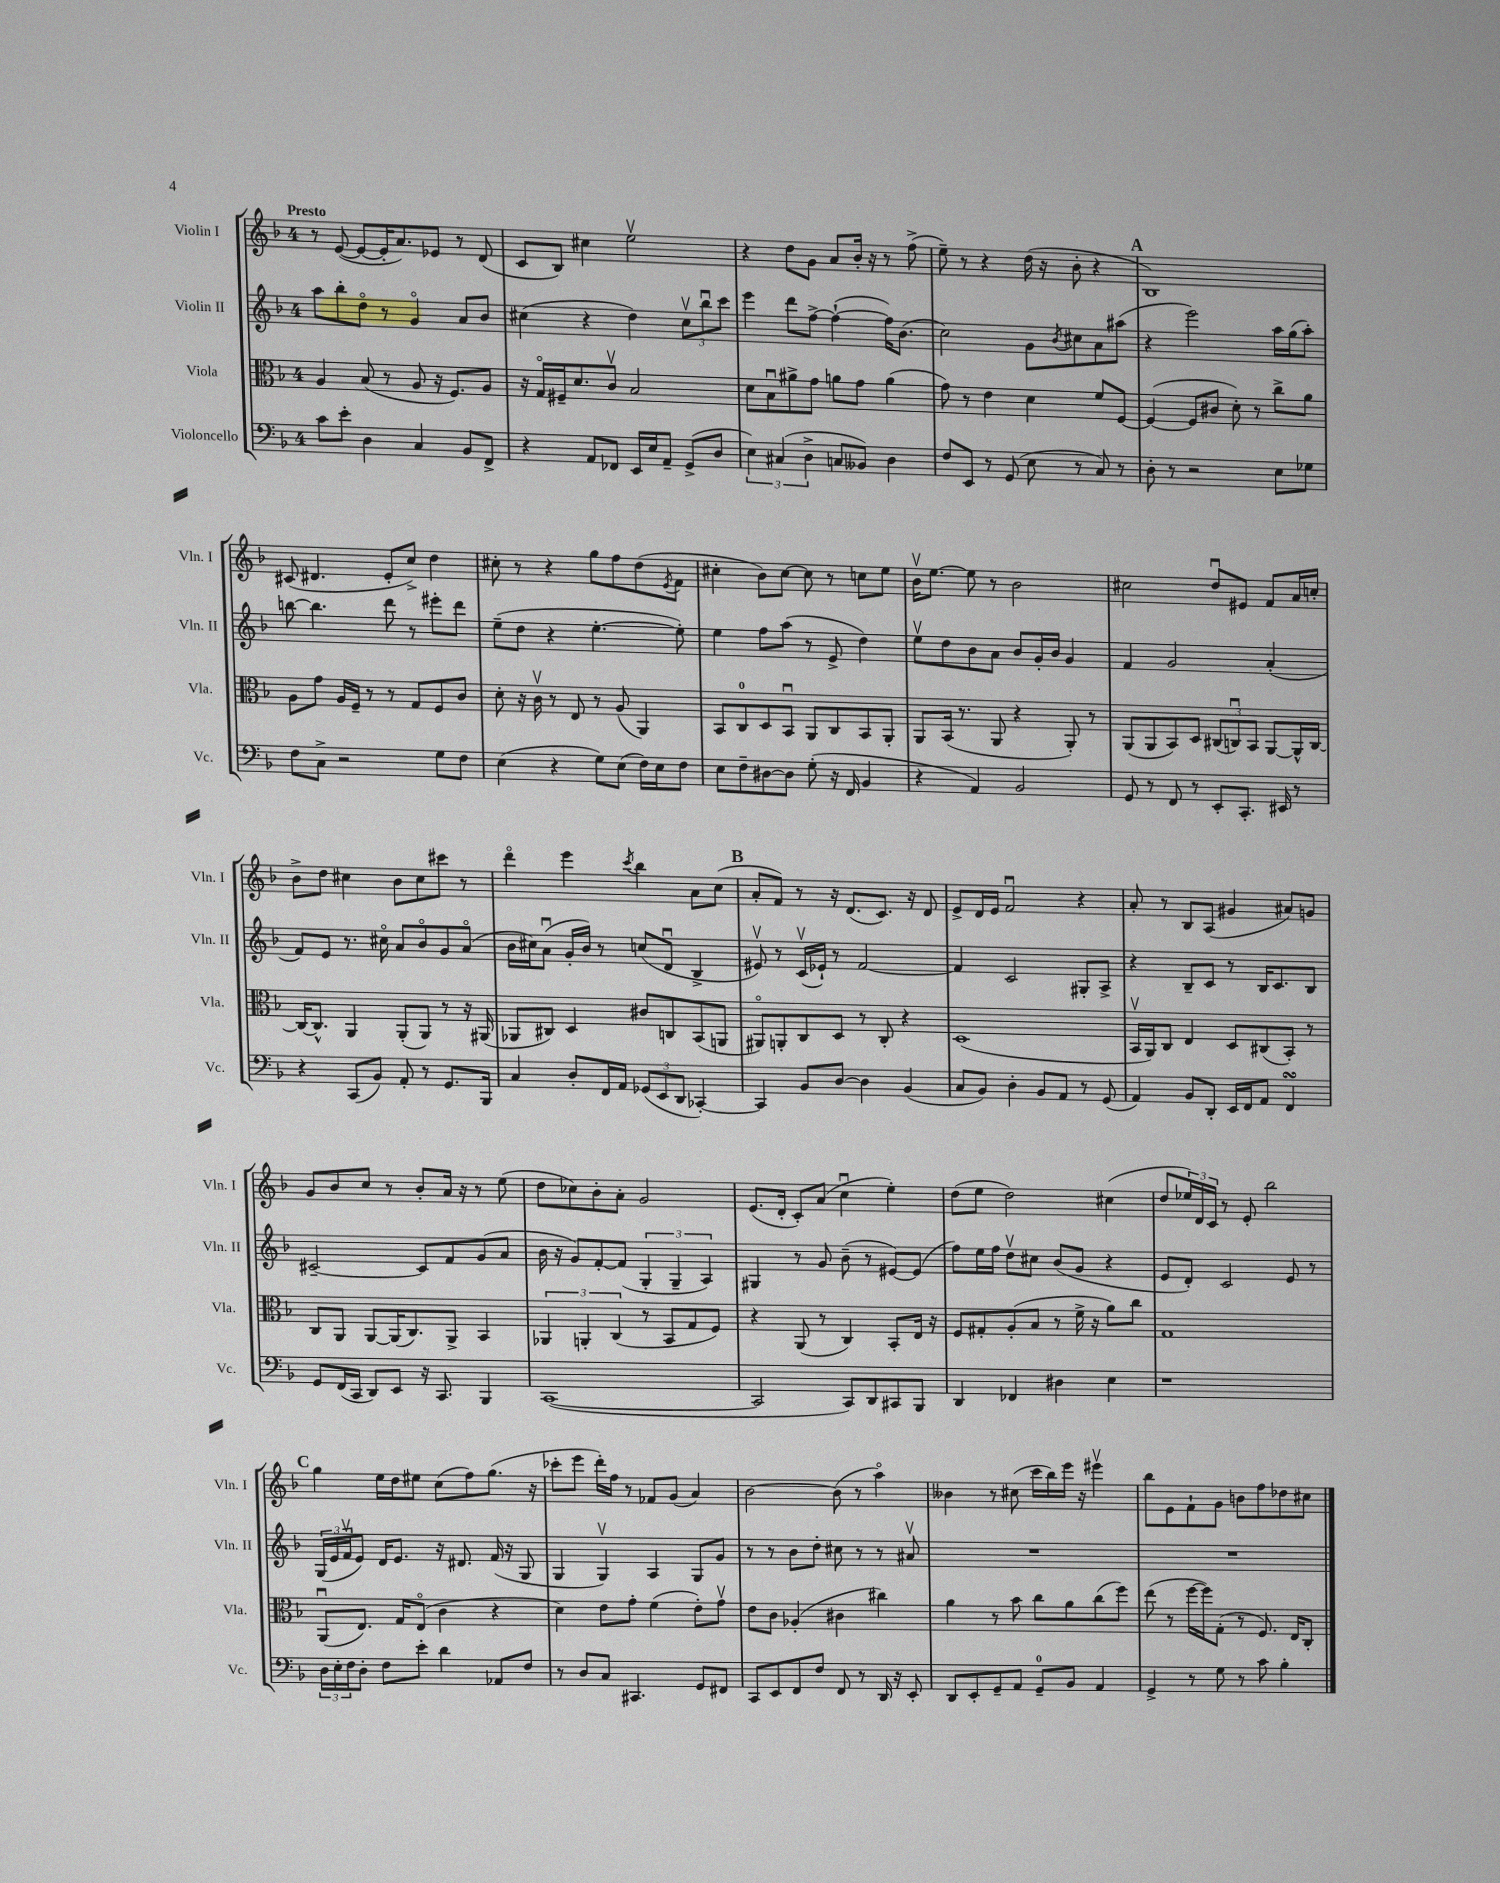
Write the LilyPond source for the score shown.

<<
\new StaffGroup <<
\new Staff = "s0" \with { instrumentName = "Violin I" shortInstrumentName = "Vln. I" } {
    \clef treble \key f \major \once \override Staff.TimeSignature.style = #'single-digit \time 4/4 \tempo "Presto"
    r8 e'8~( e'8~ e'16-. a'8.) ees'8 r8 d'8( |
    c'8 bes8) cis''4 e''2\upbow |
    r4 d''8 g'8 a'8 bes'16-. r16 r8 f''8->( |
    e''8--) r8 r4 d''16( r16 bes'8-. r4 |
    \mark \markup { \bold "A" } bes1) |
    cis'8( dis'4. e'8-. c''8->) d''4 |
    cis''8-. r8 r4 g''8 f''8 d''8( \acciaccatura { e'8 } f'8 |
    cis''4-. bes'8) cis''8~ cis''8 r8 c''8 e''8 |
    bes'16\upbow e''8.~ e''8 r8 bes'2 |
    cis''2 d''8\downbow eis'8 f'8 a'16 c''16-. |
    bes'8-> d''8 cis''4 bes'8 cis''8 cis'''8 r8 |
    d'''4\flageolet e'''4 \acciaccatura { c'''8 } bes''4 a'8 c''8( |
    \mark \markup { \bold "B" } a'8-. f'8) r8 r16 d'8.( c'8.) r16 d'8 |
    e'8-> d'16 e'16 f'2\downbow r4 |
    a'8-. r8 bes8 a8( gis'4 ais'8) g'8 |
    g'8 bes'8 c''8 r8 bes'8-. a'16 r16 r8 e''8( |
    d''8 ces''8) bes'8-. a'8-. g'2 |
    e'8.( d'16-. c'8-.) a'8( c''4\downbow e''4-.) |
    d''8( e''8 d''2) cis''4( |
    d''8 \tuplet 3/2 { ees''16) d'16 c'16 } r8 e'8-. bes''2 |
    \mark \markup { \bold "C" } g''4 e''16 d''16 eis''8 c''8( f''8) g''8.( r16 |
    ces'''8-. e'''8 d'''16-.) f''16 r8 fes'8 g'8( a'4) |
    bes'2~ bes'8( r8 a''4\flageolet) |
    beses'4 r8 cis''8( c'''16 bes''16) e'''16 r16 eis'''4\upbow |
    bes''8 e'8 f'8-! g'8 b'8 f''8 des''8 cis''8 \bar "|." |
}
\new Staff = "s1" \with { instrumentName = "Violin II" shortInstrumentName = "Vln. II" } {
    \clef treble \key f \major \once \override Staff.TimeSignature.style = #'single-digit \time 4/4
    a''8 bes''8-. d''8\flageolet r8 g'4\flageolet a'8 bes'8 |
    cis''4( r4 d''4) \tuplet 3/2 { cis''8\upbow bes''8\downbow c'''8 } |
    e'''4 d'''8 f''8~-> f''4~-!( f''16) bes'8.( |
    c''2) g'8 \acciaccatura { bes'8 } cis''8 a'8 ais''8( |
    \mark \markup { \bold "A" } r4 e'''2) a''16 g''16( a''8-.) |
    b''8~ b''4. d'''8 r8 eis'''8-. d'''8 |
    e''8--( d''8 r4 e''4.~-. e''8-.) |
    e''4 f''8 a''8( r8 e'8-> d''4) |
    e''8\upbow d''8 bes'8 a'8 bes'8 g'16-. bes'16 g'4 |
    f'4 g'2 a'4-.( |
    f'8) e'8 r8. cis''16\flageolet a'8 bes'8\flageolet g'8 a'8\flageolet( |
    bes'16 cis''16) a'8\downbow( g'16-. bes'16) r8 c''8( d'8\downbow bes4-> |
    \mark \markup { \bold "B" } eis'8\upbow) r8 c'16\upbow( ees'16-!) r8 f'2~ |
    f'4 c'2 gis8-. a8-> |
    r4 bes8-- c'8 r8 bes16 c'8. bes8 |
    cis'2~-- cis'8 f'8 g'8( a'8 |
    bes'16 r16 g'8) f'8~-. f'8( \tuplet 3/2 { g4-. g4-- a4) } |
    gis4 r8 g'8 bes'8--( r8 eis'8~) eis'8( |
    f''8) e''16 f''16 d''8\upbow cis''8 bes'8( g'8 r4 |
    e'8 d'8-.) c'2 e'8 r8 |
    \mark \markup { \bold "C" } \tuplet 3/2 { g16( e'16 f'16\upbow } e'8) d'16 e'8. r16 dis'8. f'16( r16 g8 |
    g4 g4\upbow) a4 g8 g'8 |
    r8 r8 bes'8 d''8-. cis''8 r8 r8 ais'8\upbow |
    R1 |
    R1 \bar "|." |
}
\new Staff = "s2" \with { instrumentName = "Viola" shortInstrumentName = "Vla." } {
    \clef alto \key f \major \once \override Staff.TimeSignature.style = #'single-digit \time 4/4
    a4 bes8( r8 a8 r16 f8.) a8 |
    r16 g16\flageolet fis16-- d'8. c'8\upbow bes2 |
    d'8 bes8\downbow ais'8-> g'8 a'8 g'8 a'4( |
    g'8) r8 e'4 d'4 f'8 f8~ |
    \mark \markup { \bold "A" } f4~( f8 cis'8 d'8-.) r8 c''8-> a'8 |
    a8 g'8 a16 f16-- r8 r8 g8 f8 c'8 |
    d'8-. r16 c'16\upbow r8 e8 r8 a8( a,4) |
    bes,8 c8-0 d8 bes,8\downbow a,8 c8 bes,8 a,8-. |
    a,8 bes,16( r8. a,8 r4 a,8-.) r8 |
    a,8( a,8 bes,8) d8 \tuplet 3/2 { cis8( c8\downbow) bes,8 } a,8~ a,16-^ c16~ |
    c16~ c8.-^ a,4 a,8-.( a,8) r8 r16 ais,16( |
    aes,8 cis8) d4 cis'8 c8 bes,8( a,8 |
    \mark \markup { \bold "B" } ais,8\flageolet) a,8-. c8 d8 r8 c8-. r4 |
    d1( |
    bes,16\upbow a,16) c8 e4 d8 cis8( bes,8-.) r8 |
    c8 a,8 a,8~ a,16( c8.) a,8-> bes,4 |
    \tuplet 3/2 { aes,4 a,4-. c4( } r8 bes,8 g8 f8) |
    r4 a,8( r8 c4) bes,8-. e16 r16 |
    f8 gis8-. a8-.( bes8 r8 f'16-> r16 a'8) c''8 |
    g1 |
    \mark \markup { \bold "C" } a,8\downbow( e8.) g16 e8\flageolet( c'4 r4 |
    d'4) e'8 g'8-. f'4( e'8-.) g'8\upbow |
    e'8 c'8 aes4-.( cis'4 cis''4) |
    a'4 r8 bes'8 c''8 a'8 c''8( f''8) |
    e''8( r8 f''16~ f''16) g8-.( r8 f8.) e16 c8-. \bar "|." |
}
\new Staff = "s3" \with { instrumentName = "Violoncello" shortInstrumentName = "Vc." } {
    \clef bass \key f \major \once \override Staff.TimeSignature.style = #'single-digit \time 4/4
    c'8 e'8-. d4 c4 bes,8 f,8-> |
    r4 a,8 fes,8 e,16 e16 a,8-- g,8->( d8 |
    \tuplet 3/2 { e4) cis4( d4-> } c8 beses,8) d4 |
    f8 e,8 r8 g,8( e8 r8 c8) r8 |
    \mark \markup { \bold "A" } d8-. r8 r2 e8 ges8 |
    f8 c8-> r2 g8 f8 |
    e4( r4 g8) e8( f16) e16 f8 |
    e8 f8-- dis8~ dis8 g8-.( r16 f,16 bes,4 |
    r4 a,4) bes,2 |
    g,8 r8 f,8 r8 e,8-. c,8.-. eis,16 r8 |
    r4 c,8( bes,8) a,8-. r8 g,8. bes,,16 |
    c4 d8-. f,16 a,16 \tuplet 3/2 { ges,8( e,8 d,8 } ces,4~-.) |
    \mark \markup { \bold "B" } ces,4 bes,8 d8~ d4 bes,4( |
    c8 bes,8) d4-. bes,8 a,8 r8 g,8( |
    a,4) bes,8 d,8-. e,16 f,16 a,8 f,4\turn |
    g,8 f,16( c,16 d,8) e,8 r16 c,8. bes,,4 |
    c,1~( |
    c,2 c,8) d,8 cis,8 bes,,8 |
    d,4 fes,4 dis4 e4 |
    r1 |
    \mark \markup { \bold "C" } \tuplet 3/2 { d16 e16-. f16 } d8-. f8 e'8-. d'4 aes,8 f8 |
    r8 d8 c8 cis,4. g,8 fis,8 |
    c,8 e,8 f,8 f8 f,8 r8 d,16 r16 e,8-. |
    d,8 e,8-. g,8-- a,8 g,8-0-- bes,8 a,4 |
    g,4-> r8 g8 r8 c'8 bes4-. \bar "|." |
}
>>
>>
\layout { \context { \Score \remove "Bar_number_engraver" } }
